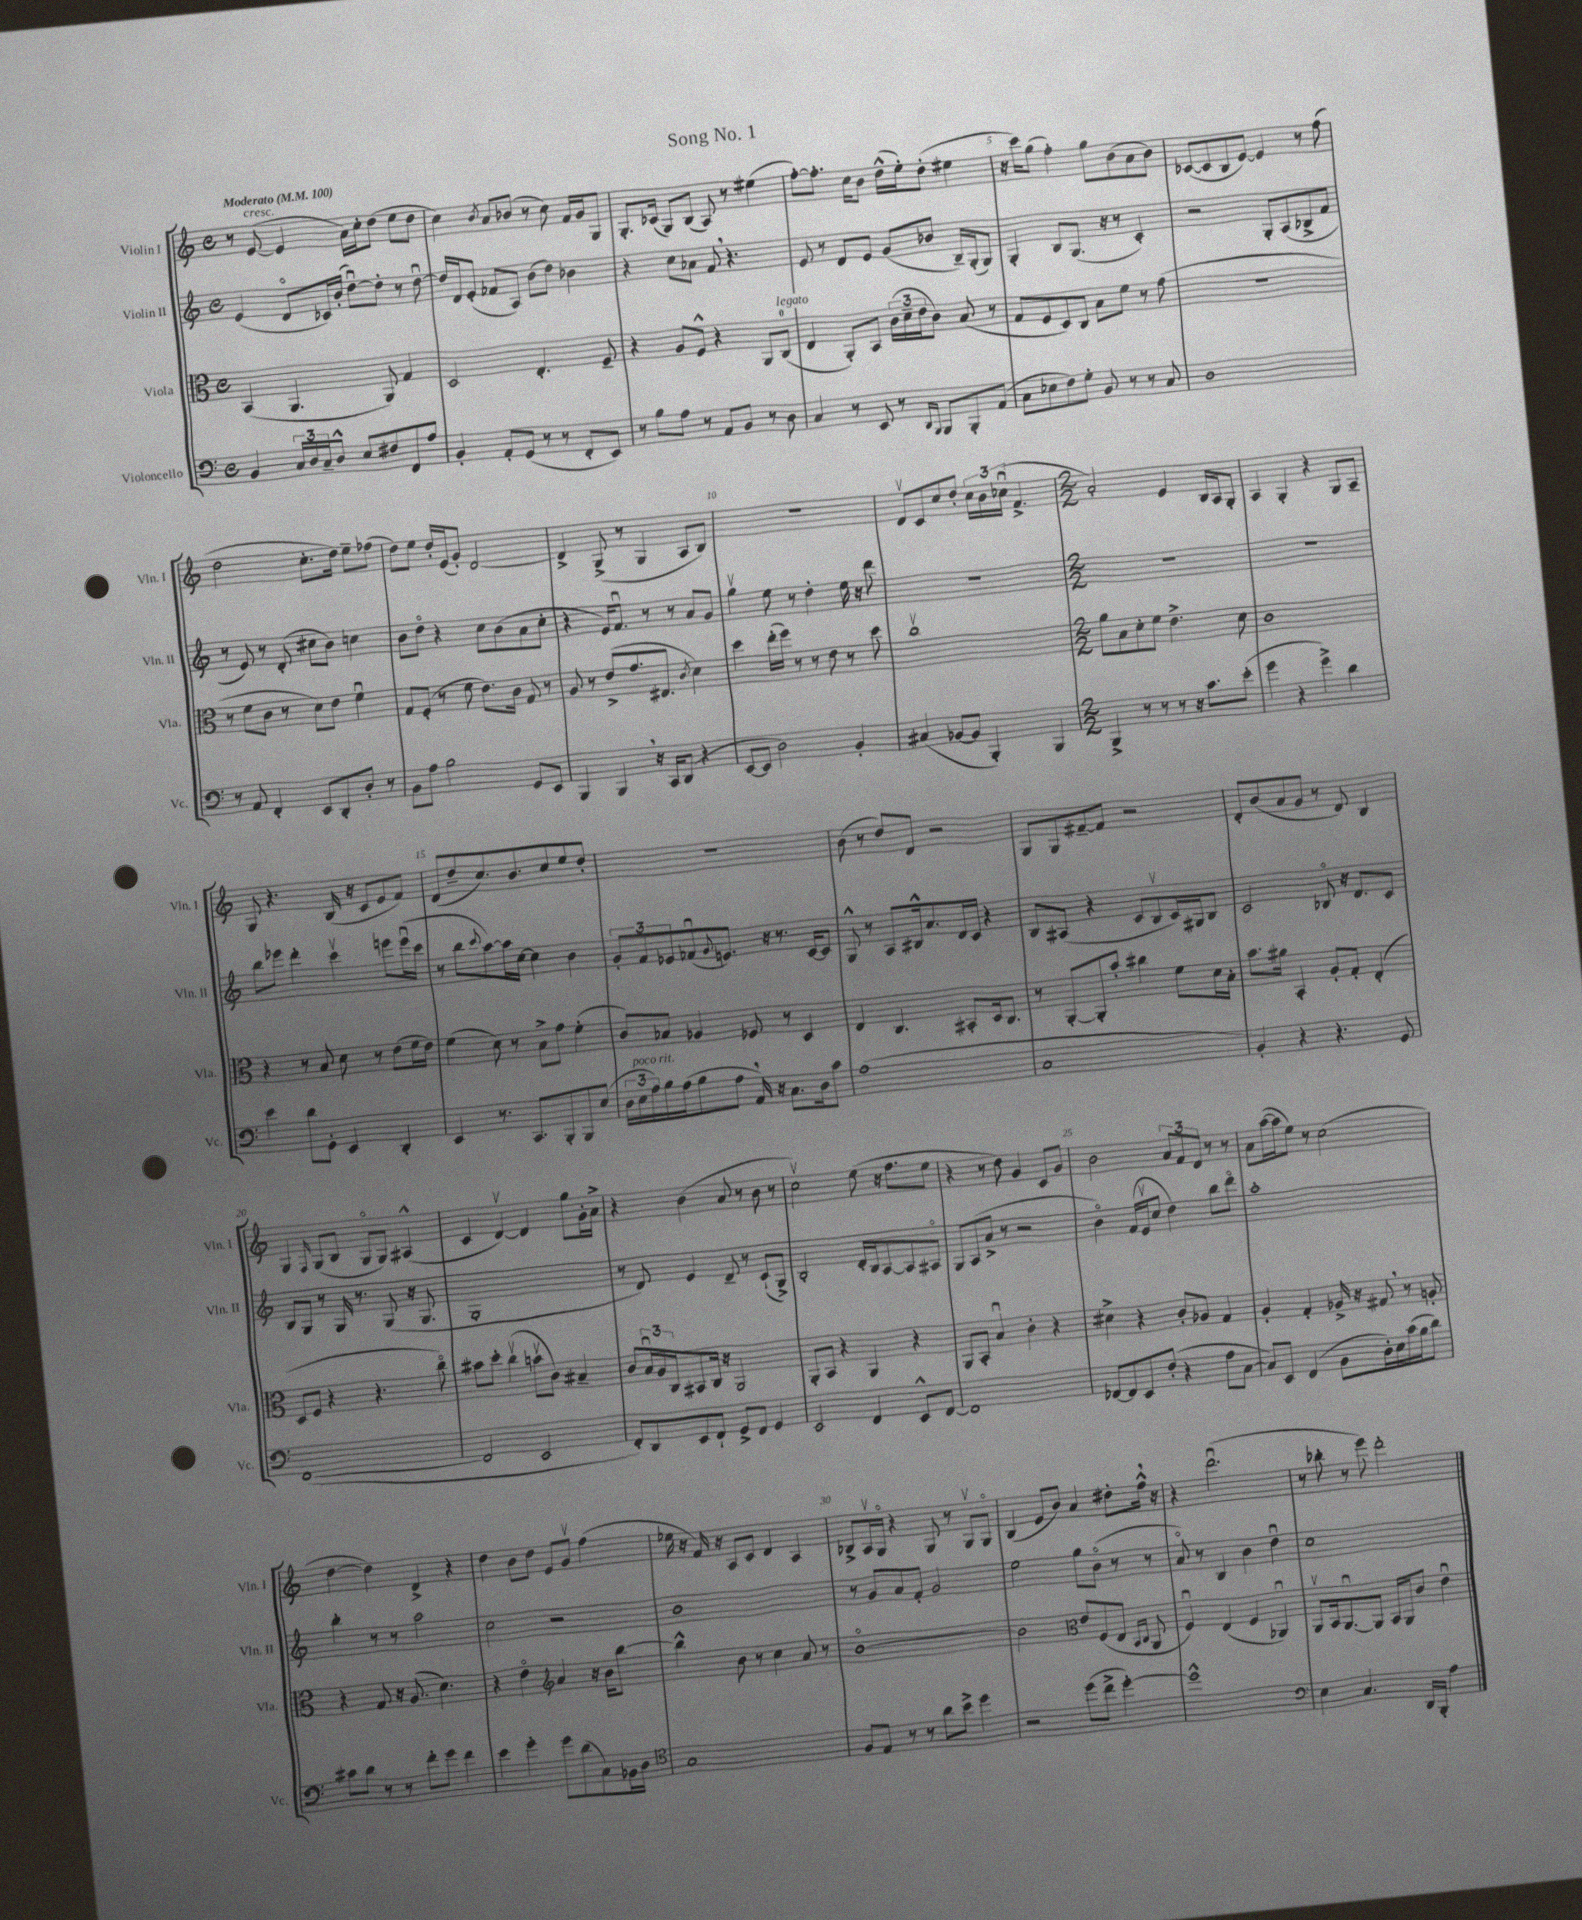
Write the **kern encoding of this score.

**kern	**kern	**kern	**kern
*part4	*part3	*part2	*part1
*staff4	*staff3	*staff2	*staff1
*I"Violoncello	*I"Viola	*I"Violin II	*I"Violin I
*I'Vc.	*I'Vla.	*I'Vln. II	*I'Vln. I
*clefF4	*clefC3	*clefG2	*clefG2
*k[]	*k[]	*k[]	*k[]
*M4/4	*M4/4	*M4/4	*M4/4
*met(c)	*met(c)	*met(c)	*met(c)
*MM100	*MM100	*MM100	*MM100
=1	=1	=1	=1
!	!	!	!LO:TX:a:B:t=Moderato
4BB/	(4BB/	(4e/	8r
!	!	!	!LO:TX:a:i:t=cresc.
.	.	.	([8e/
24C/LL	4.AA/	8d/L	4e/]
24D/	.	.	.
24C~/J	.	.	.
8D^^/J	.	16c-X/L)	.
.	.	(16b'/JJ	.
8E/L	.	[8ddu\L)	16a\LL)
.	.	.	16cc'\J
8F#X/	8AA/)	8dd'\J]	(8dd\J
8FF/	4G/	8r	8ee\L
8A/J	.	[8ddu\	8dd\J
=2	=2	=2	=2
4BB'/	2D/	16dd/LL]	4cc\)
.	.	16d/J	.
.	.	(8e'/J	.
.	.	.	8qb/
8AA'/L	.	8f-X/L	8a/L
(8GG/J	.	8A/J)	(8b-X/J
8r	4.E'/	(8b\L	8r
8r	.	8dd\J)	8cc\)
8FF'/L	.	4b-X\	16f/LL
.	.	.	16g/J
8EE/J)	8F~/	.	8G/J
=3	=3	=3	=3
8r	4r	4r	8.G'/L
8B\L	.	.	.
.	.	.	(16c-X/Jk
8A\J	8A/L	8cc\L	8G/L)
8r	8F^^/J	8a-X\J	(8B/J
8AA/L	4r	8f,/	8A/)
8BB/J	.	4.r	8r
8r	8AA/L	.	(4ee#X\
!	!LO:TX:a:i:t=legato	!	!
8D\	(8C/J	.	.
=4	=4	=4	=4
4C/	4E/	8e/	[8ff'\L)
.	.	8r	8.ff'\J]
8r	8AA'/L)	8d/L	.
.	.	.	16cc\KL
8EE/	8BB/J	8e/J	8b\J
8r	(24c\LL	(8g/L	(16dd^^\LL
.	24d~\	.	.
.	.	.	16ee'\J)
.	24e\J	.	.
16qqDD/LL	.	.	.
16qqBBB/JJ	.	.	.
8BBB/L	8c\J)	8b-X/J	(8dd'\J
8BBB'/	(8B/	16B~/LL)	4ee#X\
.	.	(16G'/J	.
(8AA/J	8r	8G/J)	.
=5	=5	=5	=5
8C\L	8G/L	4G'/	16r
.	.	.	16ccc\KL)
8E-X\	8F/	.	(8gg\J
8F\)	8D/)	8B/L	4ff'\)
8G'\J	8C/J	(8.G/J	.
8BB/	8B\L	.	8gg\L
.	.	16r	.
8r	8f\J	8r	(8b\
8r	8r	4c'/)	8a\
8C/	(8g\	.	8b\J)
=6	=6	=6	=6
1D	1r	2r	([8c-X/L
.	.	.	8c-/]
.	.	.	8B/
.	.	.	[8e/J)
.	.	8G'/L	4e/]
.	.	(8A/	.
.	.	8B-X^/	8r
.	.	8f/J	(8ff\
!!LO:LB:g=z
=7	=7	=7	=7
8r	8r	8r	2dd\
8AA/	8f\L	8e/)	.
4FF'/	8c\J	8r	.
.	8r	(8d'/	.
8EE/L	8d\L)	8cc#X\L	8.cc'\L
8DD'/	8e\J	8b\J)	.
.	.	.	16dd\Jk)
8D'/J	4fu\	4ccn\	8ee~\L
8r	.	.	(8ff-X\J
=8	=8	=8	=8
8BB\L	8G/L	8b\L	8dd\L)
8A\J	(8F'/J	8dd\J	8ee\J
2B\	8r	4r	16dd'/LL
.	.	.	(16e/J
.	8f\	.	8g'/J)
.	8.e\L)	8cc\L	[2d/
.	.	(8b\	.
.	16c\Jk	.	.
8GG/L	8G/	8a\	.
8EE/J	8r	8cc'\J	.
=9	=9	=9	=9
4BBB/	8A/	4r	4d^/]
.	8r	.	.
4BBB,/	(8e^/L	16e/KL)	(8G^/
.	.	8.fu/J	.
.	8.g/	.	8r
16r	.	8r	4G/
16CC/KL	8.E#X/J	.	.
(8DD/J	.	8r	.
.	8qc/	.	.
4r	4d\)	8a/L	8A/L
.	.	8g/J	8B/J)
=10	=10	=10	=10
[8EE/L	4dd\	4ggv\	1r
8EE/J]	.	.	.
2D\)	(16ee'\LL	8ee\	.
.	16ff\JJ)	.	.
.	8r	8r	.
.	8r	4dd'\	.
.	8e\	.	.
4BB'/	8r	16ee\	.
.	.	16r	.
.	8dd\	8ddd\	.
=11	=11	=11	=11
(4C#X/	1ccv	1r	8dv/L
.	.	.	8c/
[8BB-X/L	.	.	8cc/
8BB-/J]	.	.	8dd'/J
4BBB'/)	.	.	24cc\LL
.	.	.	24b\
.	.	.	(24cc-Xu\JJ
.	.	.	4.f^/
4BBB/	.	.	.
=12	=12	=12	=12
*M2/2	*M2/2	*M2/2	*M2/2
4BBB^/	8a\L	1r	2a'/)
.	8B\	.	.
8r	8d'\	.	.
8r	8f\J	.	.
8r	4.e^\	.	4e/
16r	.	.	.
8.c\L	.	.	.
.	.	.	16B/LL
.	.	.	16A/J
(8e'\J	8d\	.	8G'/J
=13	=13	=13	=13
4g\	1c	1r	4A/
4r	.	.	4G'/
4g^\)	.	.	4r
4d\	.	.	8G/L
.	.	.	8A~/J
!!LO:LB:g=z
=14	=14	=14	=14
4e\	4r	8bb\L	8G/
.	.	8eee-X\J	4.r
8d\L	8r	4ddd'\	.
8GG'\J	8B/	.	.
4EE/	8d\	4cccv\	(16B/
.	.	.	16r
.	8r	.	8c/L
4DD'/	(8e\L	8eeen\L	8e/
.	16f\L	(16eeeu\L	8f/J)
.	16e\JJ)	16ccc\JJ	.
=15	=15	=15	=15
4EE/	(4f\	8r	(8d/L
.	.	8bb\L	8dd~/
.	.	8qqccc/	.
8.r	8d\)	[8aa\)	8.cc/)
.	8r	16aa\L]	.
8.CC/L	.	[16cc\JJ	8.b/
.	8B^\L	4cc\]	.
8BBB'/	8g\J	.	8cc/
8BBB/	(4f'\	4b\	8ee/
(8E/J	.	.	8dd'/J
=16	=16	=16	=16
24D\LL	8c/L)	12g'/L	1r
!LO:TX:a:i:t=poco rit.	!	!	!
24E\	.	.	.
24A\)	.	12f/	.
16B\	8B-X/J	.	.
.	.	12e-X/	.
(16A\J	.	.	.
8B\	4A-X/	(8f-Xu/	.
.	.	8qqg/	.
8A\J	.	8.en/J)	.
16AA,/)	8F-X/	.	.
16r	.	16r	.
8.C\L	8r	8.r	.
.	4D/	.	.
16D\k	.	[16c/KL	.
8c\J	.	8c/J]	.
=17	=17	=17	=17
(1A	4E/	8G^^/	(8b\
.	.	8r	8r
.	4.C/	8A/L	8dd/L)
.	.	16B#X^^/k	8d/J
.	.	8.a/	.
.	.	.	2r
.	8BB#X'/L	16d/L	.
.	.	16c/JJ	.
.	16D/k	4r	.
.	8.C/J	.	.
=18	=18	=18	=18
1C	8r	8B/L	8G/L
.	[8AA'/L	(8A#X/J	8G/
.	8AA'/]	4r	[8f#X~/
.	8b'/J	.	8f#/J]
.	4cc#X\	8c/L	2r
.	.	8Bv/	.
.	8f\L	16c/L)	.
.	.	16G#X/J	.
.	16d\L	8B/J	.
.	16B'\JJ	.	.
=19	=19	=19	=19
4BB'/)	8.b\L	2c/	8d'/L
.	.	.	(8b/
.	16a#X\Jk	.	.
4r	4BB'/	.	8a/
.	.	.	8g/J
4.r	8A'/L	8B-X/	8r
.	8G'/J	16r	8d/)
.	.	8.d/L	.
.	(4E'/	.	4B/
8GG/	.	8c/J	.
!!LO:LB:g=z
=20	=20	=20	=20
([1FF	8D/L	8B/L	4G/
.	8F/J	8G/J	.
.	.	.	16qqF/
.	4r	8r	(8G/L
.	.	16G/	8B/J
.	.	8.r	.
.	4.r	.	8G/L
.	.	(8G/	8G/J)
.	.	16r	(4A#X^^/
.	.	8.G/	.
.	8cc\)	.	.
=21	=21	=21	=21
2FF/]	8b#X\L	1G'	4c/
.	8dd'\J	.	.
.	(4ccv\	.	[4dv/)
2EE/	8bnv\L	.	4d/]
.	8c\J)	.	.
.	4B#X~/	.	8gg\L
.	.	.	16g'\L
.	.	.	16a^\JJ
=22	=22	=22	=22
8FF'/L)	8c/L	8r	4r
8DD/	24Bu/L	8d/)	.
.	24A/	.	.
.	24C/J	.	.
8EE/	8BB#X/	4e/	(4b\
8FF`/J	16C/Jk	.	.
.	16r	.	.
8GG^/L	2AA/	8d~/	8a/
8FF/J	.	8r	8r
4GG/	.	(8c`/L	8b\
.	.	8G^/J)	8r
=23	=23	=23	=23
2EE/	8AA'/L	2B'/	2ccv\)
.	8BB/J	.	.
.	4r	.	.
4FF/	4AA/	16d'/LL	(8ee\
.	.	16B/J	.
.	.	[8A/	16r
.	.	.	8.ff\L
8EE^^/L	4r	8A/]	.
[8FF/J	.	8A#X/J	8ee\J
=24	=24	=24	=24
1FF]	8AA/L	8G/L	4r
.	8BB'/J	(8A/	.
.	4Bu/	8a^/J	8r
.	.	8r	8dd\)
.	4c'\	2r	4g/
.	4r	.	8c/L
.	.	.	8g/J
=25	=25	=25	=25
[8FF-X/L	4d#X^\	4b\)	2b\
8FF-/]	.	.	.
8EE/	4r	(16f/LL	.
.	.	16ev/J	.
(8F'/J	.	8cc/J	.
4r	8c'/L	4dd\)	12a/L
.	.	.	12f/
.	8A-X/J	.	.
.	.	.	12d/J
8A\L	4G/	8bb\L	8r
[8C\J	.	8ddd\J	8r
=26	=26	=26	=26
8C/L])	4A'/	1aa'	8a\L
8EE/J	.	.	([16aa\L
.	.	.	16aa\J]
(4FF/	4G'/	.	8ee\J)
.	.	.	8r
8BB\L	16A-X^/	.	(2cc\
.	16r	.	.
16D'\L)	8G#X,/	.	.
16E\	.	.	.
(16c\	8r	.	.
16B\J	.	.	.
8d\J)	8An'/	.	.
!!LO:LB:g=z
=27	=27	=27	=27
8c#X\L	4r	4bb'\	[4dd\
8d\J	.	.	.
8r	8G/	8r	4dd\])
8r	16r	8r	.
.	(8.A/	.	.
8f'\L	.	2aa\	4d^/
8g\J	4.d\)	.	.
4f\	.	.	4r
=28	=28	=28	=28
4e\	4r	2cc\	4dd\
4g'\	4e\	.	8b\L
.	.	.	8dd\J
*	*clefG2	*	*
8g\L	4a/	2r	8e/L
(8d\	.	.	8gv/J
8C\)	16r	.	(4ff\
.	16b\KL	.	.
16BB-X\L	[8bb\J	.	.
16D\JJ	.	.	.
=29	=29	=29	=29
*clefC4	*	*	*
1G	4bb^^\]	1b	16ee-X\
.	.	.	16r
.	.	.	16f/)
.	.	.	16r
.	8b\	.	8A/L
.	8r	.	8c/J
.	4cc\	.	4d/
.	8a/	.	4A/
.	8r	.	.
=30	=30	=30	=30
8F/L	[1b	8r	8B-X^/L
8E/J	.	8g/L	16Av/L
.	.	.	16G/JJ
8r	.	8a/	4r
8r	.	8f'/J	.
8a\L	.	2g/	8G/
8b^\J	.	.	8r
4dd\	.	.	8Gv/L
.	.	.	8G/J
=31	=31	=31	=31
2r	2b\]	2ee\	(4B/
.	.	.	8e/L
.	.	.	8b/J)
*	*clefC3	*	*
(8dd\L	8e/L	8gg\L	4a/
8cc^\J	(8F/	(8b\J	.
[4dd'\)	8E/J	8r	8dd#X'\L
.	16qqBB/LL	.	.
.	16qqC/JJ	.	.
.	8AA/	8r	16ff^^,\Jk
.	.	.	16r
=32	=32	=32	=32
1dd^^]	4Fu/)	8a/)	4r
.	.	8r	.
.	(4E/	4B/	(2.dddu\
.	4F/	4b\	.
.	4AA-Xu/)	4ddu\	.
=33	=33	=33	=33
*clefF4	*	*	*
4E\	8AAv/L	1cc	8r
.	16BB/k	.	8bb-X'\
.	[8.AAu/	.	.
4.C/	.	.	8r
.	8AA/J]	.	8eee\)
.	16BB/LL	.	2ddd'\
.	16AA/J	.	.
16DD/LL	8c/J	.	.
16BBB'/JJ	.	.	.
4A\	4eu\	.	.
==	==	==	==
*-	*-	*-	*-
